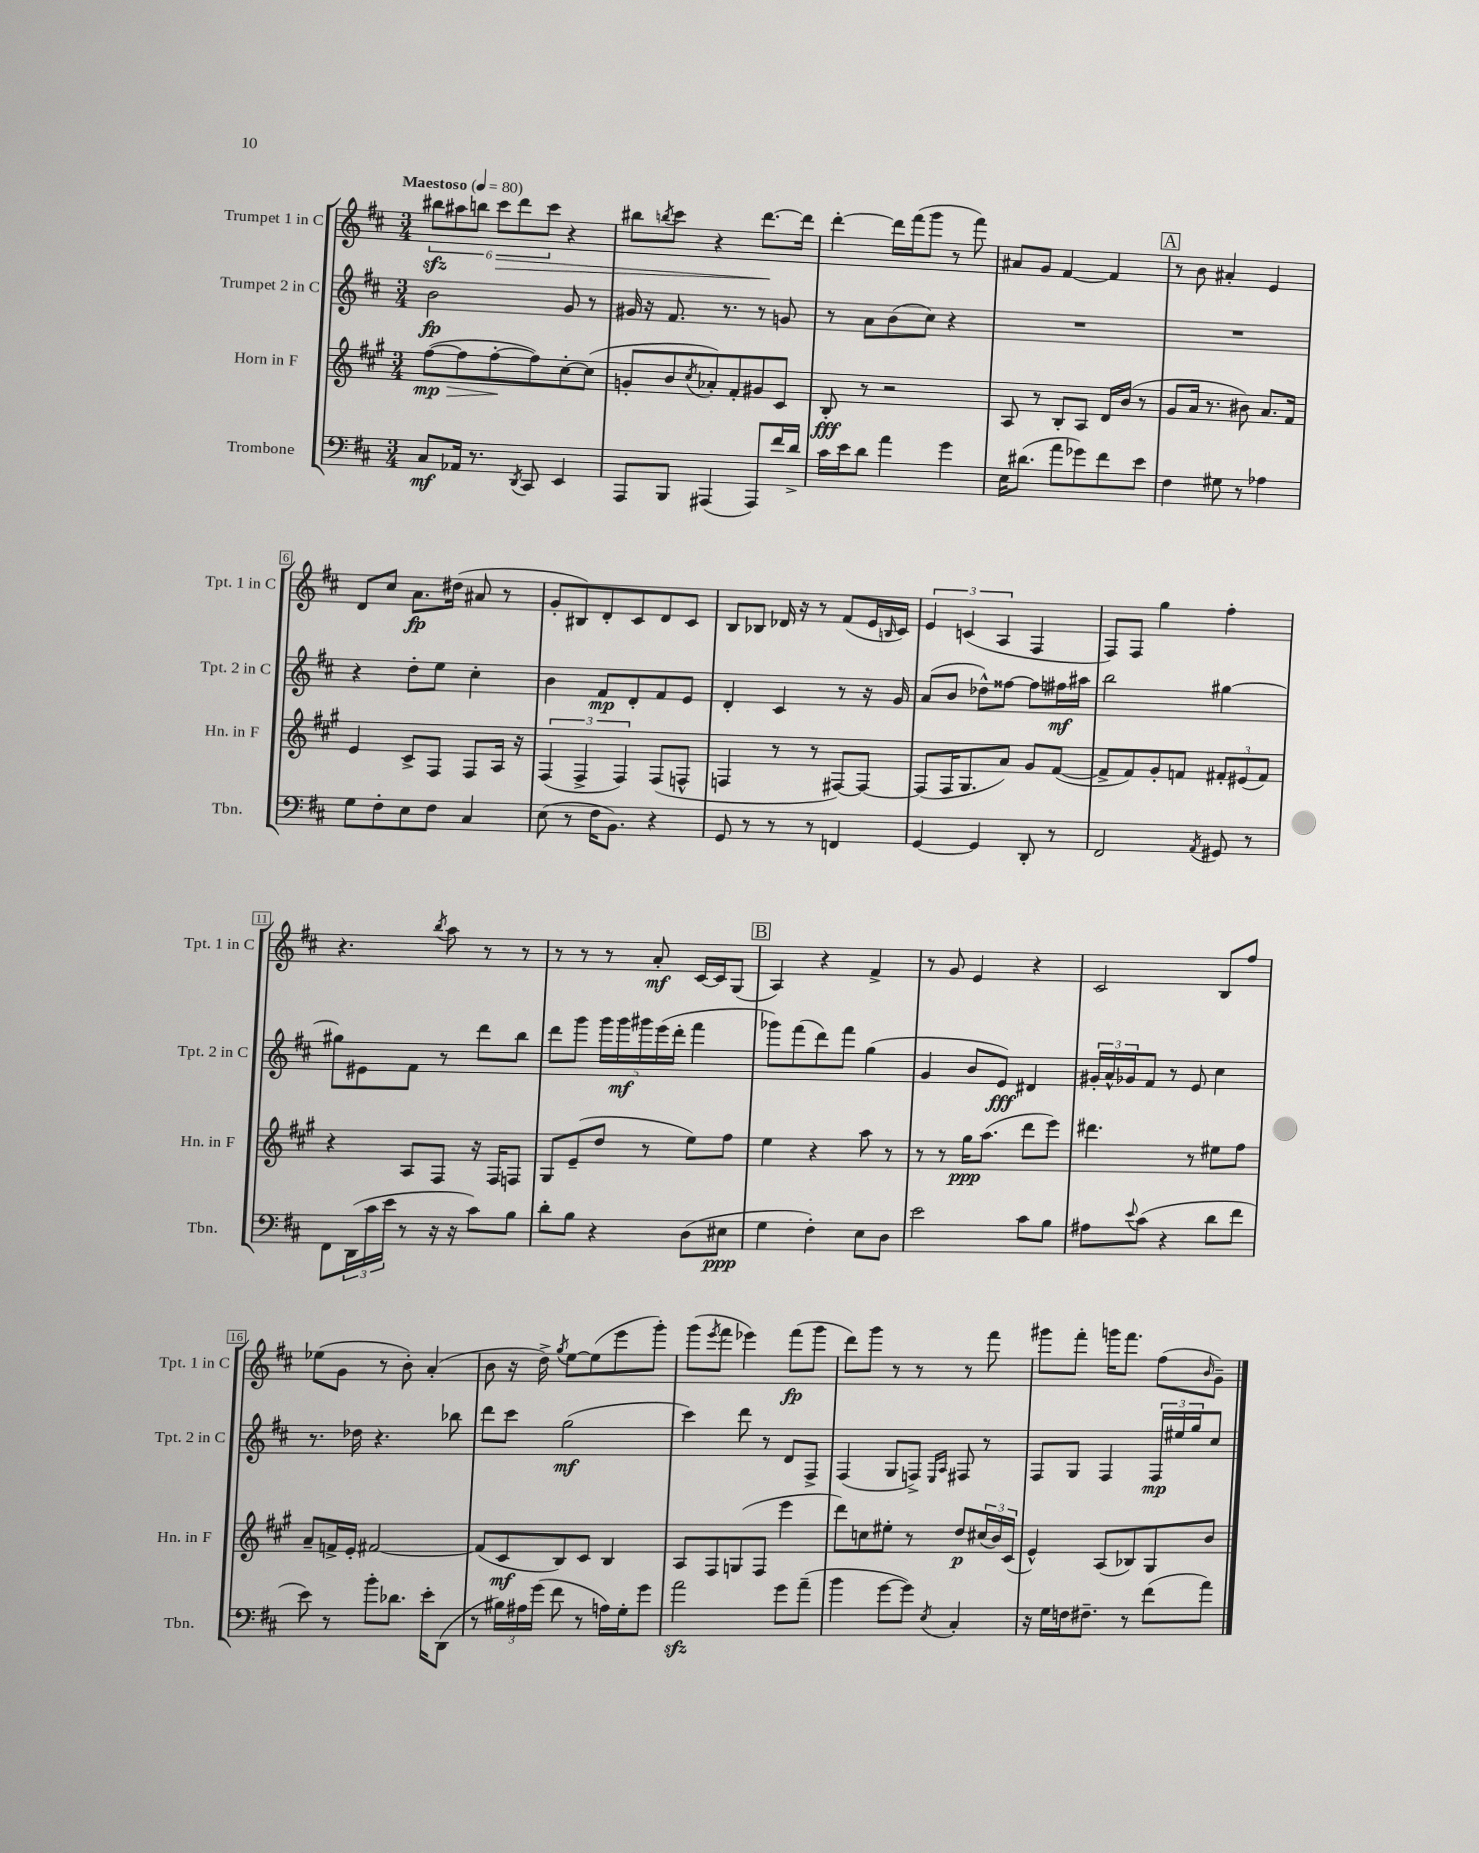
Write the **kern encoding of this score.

**kern	**kern	**kern	**kern
*staff4	*staff3	*staff2	*staff1
*clefF4	*clefG2	*clefG2	*clefG2
*k[f#c#]	*k[f#c#g#]	*k[f#c#]	*k[f#c#]
*M3/4	*M3/4	*M3/4	*M3/4
*MM80	*MM80	*MM80	*MM80
8C#	([8ff#	2b	12bb#
.	.	.	12aa#
16AA-	8ff#]	.	.
.	.	.	12bb
8.r	.	.	.
.	[8ff#'	.	12ccc#
.	.	.	12ddd
8qDD	.	.	.
8CC#	8ff#])	.	.
.	.	.	12ccc#
4EE	[8cc#'	8g	4r
.	(8cc#]	8r	.
=	=	=	=
8AAA	8g'	16g#	8bb#
.	.	16r	.
.	.	.	8qbb
8BBB	8b	8.f#	8ccc#
.	8qcc#	.	.
(4AAA#	8a-')	.	4r
.	.	8.r	.
.	8f#'	.	.
8AAA#)	8g#	8r	[8.ddd
16f#	8c#	8g	.
16d^	.	.	16ddd]
=	=	=	=
16c#	8B'	8r	[4ddd'
16e	.	.	.
8d	8r	8a	.
4a	2r	(8b	16ddd]
.	.	.	(16fff#
.	.	8cc#)	8ggg
4g	.	4r	8r
.	.	.	8fff#)
=	=	=	=
16E	8A	2.r	8a#
(8.d#	.	.	.
.	8r	.	8g
8a	8B'	.	[4f#
8g-)	8A	.	.
8f#	16d	.	4f#]
.	(16b	.	.
8e	8r	.	.
=	=	=	=
4F#	8g#	2.r	8r
.	16a	.	8b
.	8.r	.	.
8G#	.	.	4a#'
8r	8b#)	.	.
4A-	8.a	.	4e
.	16f#	.	.
=	=	=	=
8G	4e	4r	8d
8F#'	.	.	8cc#
8E	8c#^	8dd'	8.a
8F#	8F#	8ee	.
.	.	.	(16dd#
4C#	8F#	4cc#'	8a#
.	16A	.	8r
.	16r	.	.
=	=	=	=
(8E	(6F#	4b	8g'
8r	.	.	8B#)
.	6F#^	.	.
16F#	.	8f#	8d'
8.BB)	.	.	.
.	6F#)	.	.
.	.	8d'	8c#
4r	(8F#	8f#	8d
.	8F^^	8e	8c#
=	=	=	=
8GG	4F	4d'	8B
8r	.	.	8B-
8r	8r	4c#	16d-
.	.	.	16r
8r	8r	.	8r
4FF	[8F#)	8r	(8f#
.	8F#_	16r	16e
.	.	.	16qqB
.	.	16g	16c#)
=	=	=	=
[4GG	(8F#]	(8a	6e
.	16F#	8b	.
.	.	.	(6c
.	8.G#	.	.
4GG]	.	8dd-^^)	.
.	.	.	6A
.	8a)	[8ff##	.
8DD'	8g#	8ff##]	4F#
8r	([8f#	16ff#	.
.	.	16aa#	.
=	=	=	=
2FF#	8f#^]	2bb	8F#)
.	8f#)	.	8F#
.	8g#'	.	4gg
.	8f	.	.
8qAA	.	.	.
8GG#	12f#'	[4gg#	4ff#'
.	(12e#	.	.
8r	.	.	.
.	12f#)	.	.
=	=	=	=
8FF#	4r	8gg#]	4.r
(24DD	.	8e#	.
24c#	.	.	.
24e	.	.	.
8r	8A	8f#	.
.	.	.	8qbb
16r	8F#	8r	8aa
16r	.	.	.
8c#)	16r	8ddd	8r
.	16F#	.	.
8B	8F	8bb	8r
=	=	=	=
8d'	8G#	8ddd	8r
8B	(8e~	8ggg	8r
4r	8dd	20ggg	8r
.	.	20ggg	.
.	.	20ggg#	.
.	8r	.	8a'
.	.	(20eee	.
.	.	20ddd'	.
(8D	8ee)	4fff#	[16c#
.	.	.	16c#]
8E#	8ff#	.	(8G
=	=	=	=
4G	4ee	8ggg-)	4A)
.	.	(8fff#	.
4F#')	4r	8ddd)	4r
.	.	8fff#	.
8E	8aa	(4gg	4f#^
8D	8r	.	.
=	=	=	=
2e	8r	4g	8r
.	8r	.	8g
.	16gg#	8b	4e
.	(8.aa	.	.
.	.	8e)	.
8c#	8ddd	4d#	4r
8B	8eee)	.	.
=	=	=	=
8A#	4.ddd#	24g#'	2c#
.	.	24a^^	.
.	.	24g-	.
8qqe	.	.	.
(8c#	.	8f#	.
4r	.	8r	.
.	8r	8e	.
8d	8ee#	4cc#	8B
8f#	8ff#	.	8ff#
=	=	=	=
8e)	8a~	8.r	(8ee-
8r	16f^	.	8g
.	16e'	16dd-	.
8b'	[2f#	4.r	8r
8.d-	.	.	8b')
.	.	.	(4a'
16e'	.	.	.
(8DD	.	8bb-	.
=	=	=	=
8r	(8f#]	8ddd	8b
24B#)	8c#	8ccc#	16r
24A#	.	.	.
.	.	.	16dd^)
(24g	.	.	.
.	.	.	8qgg
8f#	8B)	(2gg	[8ee
8r	8c#	.	(8ee]
16A)	4B	.	8eee
16G'	.	.	.
8g	.	.	8ggg')
=	=	=	=
2a	8A	4ccc#)	(8ggg
.	.	.	8qeee
.	8F#	.	8fff#
.	(8G	8ddd	4eee-)
.	8F#	8r	.
8g	4eee	8d	(8fff#
(8a~	.	8F#^	8ggg
=	=	=	=
4b	8ddd)	(4F#	8ddd)
.	8cc	.	8ggg
[8g	8ee#'	8G	8r
8g])	8r	8F^)	8r
.	.	16qqE	.
8qE	.	16qqA	.
4C#'	8dd	8F#	8r
.	(24cc#	8r	8fff#
.	24b)	.	.
.	(24c#	.	.
=	=	=	=
16r	4e^^)	8F#	8ggg#
16G	.	.	.
16F	.	8G	8fff#'
8.F#~	.	.	.
.	(8A	4F#	16ggg
.	.	.	8.fff#
8r	8B-)	.	.
(8f#	8G#	24F#	(8ff#
.	.	24ee#	.
.	.	24gg	.
.	.	.	16qqb
8a)	8b	8cc#	8g~)
==	==	==	==
*-	*-	*-	*-
